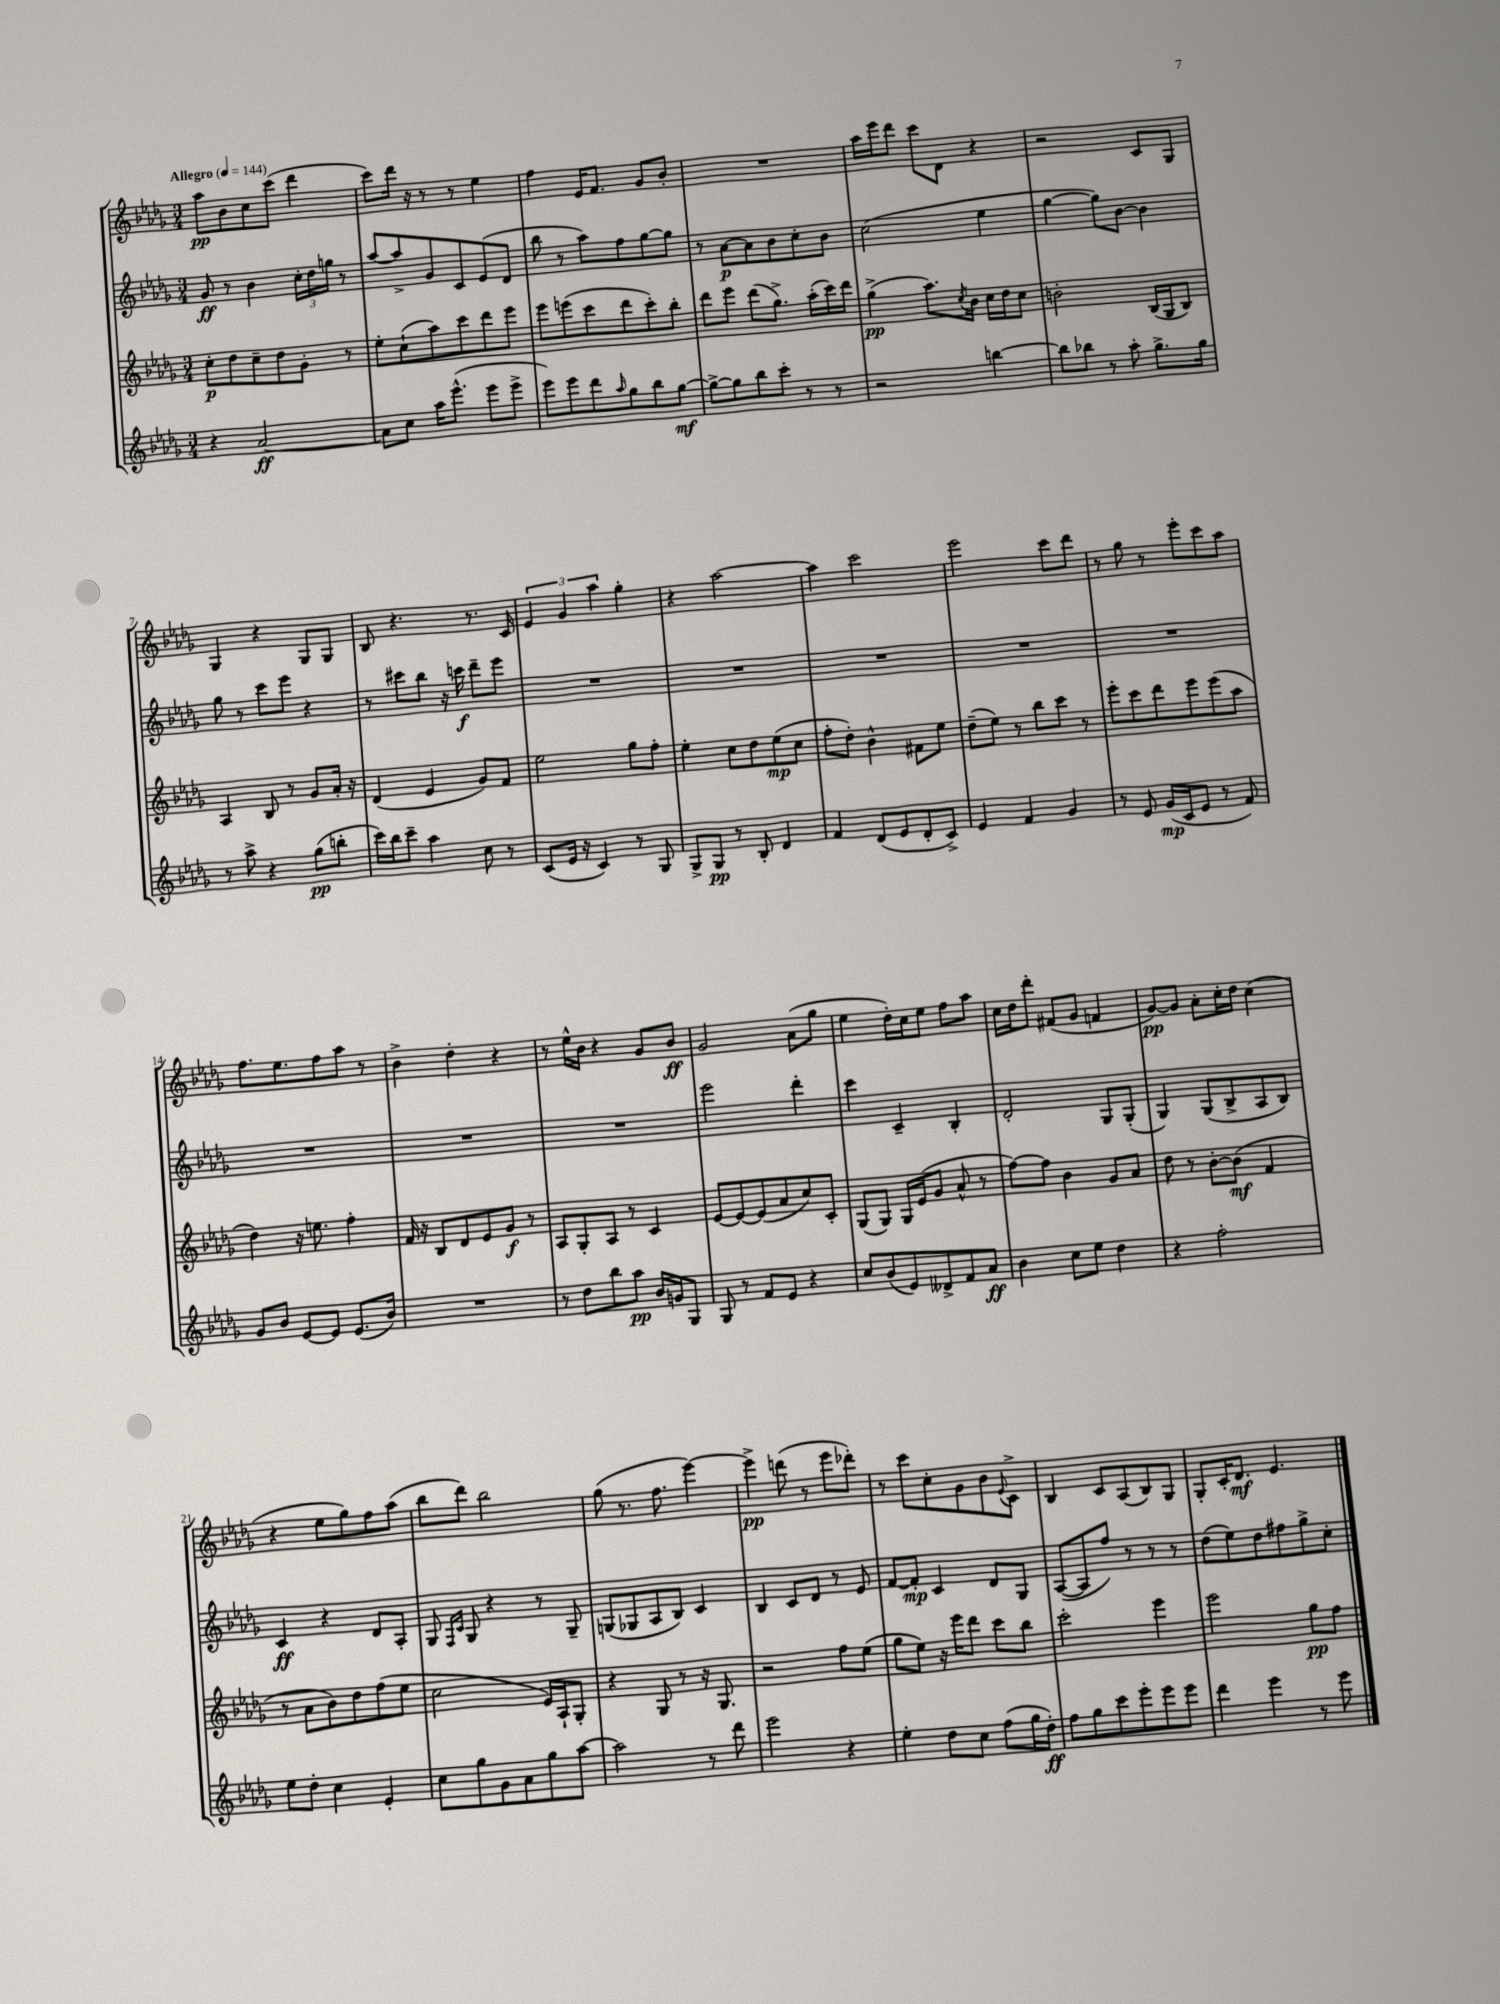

**kern	**dynam	**kern	**dynam	**kern	**dynam	**kern	**dynam
*part4	*part4	*part3	*part3	*part2	*part2	*part1	*part1
*staff4	*staff4	*staff3	*staff3	*staff2	*staff2	*staff1	*staff1
*clefG2	*	*clefG2	*	*clefG2	*	*clefG2	*
*k[b-e-a-d-g-]	*	*k[b-e-a-d-g-]	*	*k[b-e-a-d-g-]	*	*k[b-e-a-d-g-]	*
*M3/4	*	*M3/4	*	*M3/4	*	*M3/4	*
*MM144	*	*MM144	*	*MM144	*	*MM144	*
=1	=1	=1	=1	=1	=1	=1	=1
!	!	!	!	!	!	!LO:TX:a:B:t=Allegro	!
4r	.	8cc'\L	p	8g-/	ff	8aa-\L	pp
.	.	8dd-\	.	8r	.	8b-\	.
[2a-/	ff	8cc~\	.	4b-\	.	8cc\	.
.	.	8dd-\	.	.	.	(8ccc\J	.
.	.	8g-'\J	.	24cc'\LL	.	4ddd-\	.
.	.	.	.	24dd-\	.	.	.
.	.	.	.	24ggn\JJ	.	.	.
.	.	8r	.	8r	.	.	.
=2	=2	=2	=2	=2	=2	=2	=2
8a-\L]	.	8ee-'\L	.	[8aa-/L	.	8ccc\L)	.
8cc\J	.	(8cc`\	.	8aa-^/]	.	16ddd-\Jk	.
.	.	.	.	.	.	16r	.
16aa-\KL	.	8aa-\)	.	8g-/	.	8r	.
(8.eee-^^\J	.	.	.	.	.	.	.
.	.	8ccc\	.	8c/	.	8r	.
8eee-\L	.	8ddd-\	.	(8e-/	.	4ee-\	.
8eee-^\J	.	8eee-\J	.	8d-/J	.	.	.
=3	=3	=3	=3	=3	=3	=3	=3
8eee-\L)	.	8eee-\L	.	8bb-\	.	4ff\	.
8eee-\	.	(8eeen\	.	8r	.	.	.
8ddd-\	.	8ccc\	.	8aa-\L)	.	16e-/KL	.
.	.	.	.	.	.	8.f/J	.
16qqaa-/	.	.	.	.	.	.	.
8gg-\	.	8ddd-\	.	8ff\	.	.	.
8bb-\	.	8ccc'\)	.	[8gg-\	.	8g-/L	.
[8gg-\J	mf	8bb-'\J	.	8gg-\J]	.	8b-'/J	.
=4	=4	=4	=4	=4	=4	=4	=4
8gg-^\L_	.	8ddd-\L	.	8r	.	2.r	.
8gg-\]	.	8eee-\J	.	[8a-\L	p	.	.
8bb-\	.	(8ddd-\L	.	8a-\]	.	.	.
8ccc'\J	.	8.gg-^\J)	.	8b-\	.	.	.
8r	.	.	.	8cc'\	.	.	.
.	.	(16aa-'\LL	.	.	.	.	.
8r	.	16ccc\)	.	8b-\J	.	.	.
.	.	16ddd-\JJ	.	.	.	.	.
=5	=5	=5	=5	=5	=5	=5	=5
2r	.	(4gg-^\	pp	(2cc\	.	16aa-\LL	.
.	.	.	.	.	.	16eee-\J	.
.	.	.	.	.	.	8ddd-\J	.
.	.	8.aa-\L)	.	.	.	8ccc\L	.
.	.	.	.	.	.	8d-\J	.
.	.	8qcc/	.	.	.	.	.
.	.	16b-\Jk	.	.	.	.	.
[4bbn\	.	16cc\LL	.	4ee-\	.	4r	.
.	.	16dd-\J	.	.	.	.	.
.	.	8cc\J	.	.	.	.	.
=6	=6	=6	=6	=6	=6	=6	=6
8bb\L]	.	2bn'\	.	[4gg-\	.	2r	.
8bb-X\J	.	.	.	.	.	.	.
8r	.	.	.	8gg-\L])	.	.	.
8aa-'\	.	.	.	[8b-\J	.	.	.
8.gg-^\L	.	(16B-/LL	.	4b-\]	.	8c/L	.
.	.	16G-/J	.	.	.	.	.
.	.	8B-/J)	.	.	.	8G-/J	.
16gg-\Jk	.	.	.	.	.	.	.
!!LO:LB:g=z
=7	=7	=7	=7	=7	=7	=7	=7
8r	.	4A-/	.	8gg-\	.	4G-/	.
8aa-^\	.	.	.	8r	.	.	.
4r	.	8B-/	.	8ccc\L	.	4r	.
.	.	8r	.	8eee-\J	.	.	.
(8gg-\L	pp	8g-/L	.	4r	.	8G-/L	.
8bbn'\J	.	16a-'/Jk	.	.	.	8G-/J	.
.	.	16r	.	.	.	.	.
=8	=8	=8	=8	=8	=8	=8	=8
16ccc\LL)	.	(4d-/	.	8r	.	8B-/	.
16bb-\J	.	.	.	.	.	.	.
8ccc~\J	.	.	.	8ccc#X\L	.	4.r	.
4aa-\	.	4e-/	.	8bb-\J	.	.	.
.	.	.	.	16r	.	.	.
.	.	.	.	16cccn\	f	.	.
8cc\	.	8g-/L)	.	8ddd-~\L	.	8.r	.
8r	.	8f/J	.	8eee-\J	.	.	.
.	.	.	.	.	.	16c/	.
=9	=9	=9	=9	=9	=9	=9	=9
(8c/L	.	2ee-\	.	2.r	.	6e-/	.
16e-/Jk	.	.	.	.	.	.	.
.	.	.	.	.	.	6g-/	.
16r	.	.	.	.	.	.	.
4c/)	.	.	.	.	.	.	.
.	.	.	.	.	.	6aa-\	.
8r	.	8gg-\L	.	.	.	4gg-'\	.
8G-/	.	8ff'\J	.	.	.	.	.
=10	=10	=10	=10	=10	=10	=10	=10
8G-^/L	.	4ee-'\	.	2.r	.	4r	.
8G-/J	pp	.	.	.	.	.	.
8r	.	8cc\L	.	.	.	[2aa-\	.
8B-'/	.	8dd-\	.	.	.	.	.
4d-/	.	(8ee-\	mp	.	.	.	.
.	.	8cc\J	.	.	.	.	.
=11	=11	=11	=11	=11	=11	=11	=11
4f/	.	8ff'\L	.	2.r	.	4aa-\]	.
.	.	8dd-'\J)	.	.	.	.	.
(8d-/L	.	4b-^^\	.	.	.	2ccc\	.
8e-/	.	.	.	.	.	.	.
8d-'/	.	8f#X\L	.	.	.	.	.
8c^/J)	.	8ee-\J	.	.	.	.	.
=12	=12	=12	=12	=12	=12	=12	=12
4e-/	.	(8dd-~\L	.	2.r	.	2eee-\	.
.	.	8ee-\J)	.	.	.	.	.
4f/	.	8r	.	.	.	.	.
.	.	8bb-\L	.	.	.	.	.
4g-/	.	8ccc\J	.	.	.	8ccc\L	.
.	.	8r	.	.	.	8ddd-\J	.
=13	=13	=13	=13	=13	=13	=13	=13
8r	.	8eee-'\L	.	2.r	.	8r	.
8e-/	.	8ccc\	.	.	.	8gg-\	.
(16g-/LL	mp	8ddd-\	.	.	.	8r	.
16c/J	.	.	.	.	.	.	.
8e-/J	.	8eee-\	.	.	.	8eee-'\L	.
8r	.	(8eee-\	.	.	.	8ccc\	.
8f/)	.	8aa-\J	.	.	.	8aa-\J	.
!!LO:LB:g=z
=14	=14	=14	=14	=14	=14	=14	=14
8g-/L	.	4dd-\)	.	2.r	.	8.ff\L	.
8b-/J	.	.	.	.	.	.	.
.	.	.	.	.	.	8.ee-\	.
[8e-/L	.	16r	.	.	.	.	.
.	.	8.een\	.	.	.	.	.
8e-/J]	.	.	.	.	.	8ff\	.
(8.e-/L	.	4ff'\	.	.	.	8aa-\J	.
.	.	.	.	.	.	8r	.
16b-/Jk)	.	.	.	.	.	.	.
=15	=15	=15	=15	=15	=15	=15	=15
2.r	.	16f/	.	2.r	.	4b-^\	.
.	.	16r	.	.	.	.	.
.	.	8B-/L	.	.	.	.	.
.	.	8d-/	.	.	.	4dd-'\	.
.	.	8e-/	.	.	.	.	.
.	.	8g-/J	f	.	.	4r	.
.	.	8r	.	.	.	.	.
=16	=16	=16	=16	=16	=16	=16	=16
8r	.	8A-/L	.	2.r	.	8r	.
8dd-\L	.	8G-'/	.	.	.	16ee-^^\LL	.
.	.	.	.	.	.	16b-\JJ	.
8bb-\	.	8A-/J	.	.	.	4r	.
8aa-\J	pp	8r	.	.	.	.	.
16b-/LL	.	4c/	.	.	.	8g-/L	.
16gn/J	.	.	.	.	.	.	.
8G-/J	.	.	.	.	.	8b-/J	ff
=17	=17	=17	=17	=17	=17	=17	=17
8G-/	.	[8e-/L	.	2eee-\	.	2g-/	.
8r	.	8e-/_	.	.	.	.	.
8f/L	.	(8e-/]	.	.	.	.	.
8e-/J	.	8a-/	.	.	.	.	.
4r	.	8cc/)	.	4ddd-'\	.	(8a-\L	.
.	.	8c'/J	.	.	.	8gg-\J	.
=18	=18	=18	=18	=18	=18	=18	=18
8cc/L	.	(8G-/L	.	4ccc\	.	4ee-\	.
(8b-/	.	8G-/J)	.	.	.	.	.
8e-/)	.	16G-/LL	.	4c~/	.	16dd-'\LL)	.
.	.	(16e-/J	.	.	.	16cc\J	.
8d--X^/	.	8g-/J	.	.	.	8ee-\J	.
8f/	.	8a-^^/	.	4B-'/	.	8ff\L	.
8a-/J	ff	8r	.	.	.	8aa-\J	.
=19	=19	=19	=19	=19	=19	=19	=19
4b-\	.	[8ff\L)	.	2d-'/	.	16cc\LL	.
.	.	.	.	.	.	16dd-\J	.
.	.	8ff\J]	.	.	.	8ddd-'\J	.
8cc\L	.	4b-\	.	.	.	(8f#X/L	.
8ee-\J	.	.	.	.	.	8g-/J	.
4dd-\	.	8g-/L	.	8G-/L	.	4fn/	.
.	.	8a-/J	.	(8G-'/J	.	.	.
=20	=20	=20	=20	=20	=20	=20	=20
4r	.	8dd-\	.	4G-/)	.	[8g-/L)	pp
.	.	8r	.	.	.	8g-/J]	.
2ff'\	.	[8b-'\L	.	(8G-/L	.	8a-'\L	.
.	.	(8b-\J]	mf	8B-^/	.	16cc'\L	.
.	.	.	.	.	.	16dd-\JJ	.
.	.	4f/	.	8A-/	.	(4cc\	.
.	.	.	.	8B-/J)	.	.	.
!!LO:LB:g=z
=21	=21	=21	=21	=21	=21	=21	=21
8ee-\L	.	8r	.	4c/	ff	4r	.
8dd-'\J	.	8a-\L	.	.	.	.	.
4cc\	.	8b-\)	.	4r	.	8ee-\L	.
.	.	8dd-\	.	.	.	8gg-\)	.
4e-'/	.	(8ff\	.	8d-/L	.	8ff\	.
.	.	8ee-\J	.	8A-'/J	.	(8aa-\J	.
=22	=22	=22	=22	=22	=22	=22	=22
8cc\L	.	2cc\	.	8G-/	.	8bb-\L	.
.	.	.	.	16qqF/LL	.	.	.
.	.	.	.	16qqc/JJ	.	.	.
8gg-\	.	.	.	8G-/	.	8ddd-\J)	.
8g-\	.	.	.	4r	.	2bb-\	.
8a-\	.	.	.	.	.	.	.
8gg-\	.	16e-/LL)	.	8r	.	.	.
.	.	16A-`/J	.	.	.	.	.
[8aa-\J	.	8G-'/J	.	8G-~/	.	.	.
=23	=23	=23	=23	=23	=23	=23	=23
2aa-\]	.	4r	.	(8Gn/L	.	(8gg-\	.
.	.	.	.	8G-X/	.	8.r	.
.	.	8G-/	.	8A-/	.	.	.
.	.	.	.	.	.	8.ff\	.
.	.	8r	.	8B-/J)	.	.	.
8r	.	16r	.	4c/	.	[4eee-\)	.
.	.	8.G-/	.	.	.	.	.
8ddd-\	.	.	.	.	.	.	.
=24	=24	=24	=24	=24	=24	=24	=24
2eee-\	.	2r	.	4B-/	.	4eee-^\]	pp
.	.	.	.	8c/L	.	(8dddn\	.
.	.	.	.	8d-/J	.	8r	.
4r	.	8ff\L	.	8r	.	8eee-\L	.
.	.	(8ee-\J	.	8e-/	.	8ddd-X'\J)	.
=25	=25	=25	=25	=25	=25	=25	=25
4ee-'\	.	8gg-\L	.	[8f/L	.	8r	.
.	.	8ee-\J)	.	8f'/J]	mp	8ccc\L	.
8dd-\L	.	16r	.	4c/	.	8cc'\	.
.	.	16eee-\KL	.	.	.	.	.
8cc\J	.	8ddd-\J	.	.	.	8g-\	.
(8ff\L	.	8ccc\L	.	8d-/L	.	8b-\	.
.	.	.	.	.	.	8qqe-/	.
16gg-\L	.	8bb-\J	.	8G-/J	.	8c^\J	.
16dd-'\JJ)	ff	.	.	.	.	.	.
=26	=26	=26	=26	=26	=26	=26	=26
8ff\L	.	2ccc'\	.	([8A-/L	.	4B-/	.
8gg-\	.	.	.	8A-/]	.	.	.
8ccc\	.	.	.	8ff/J)	.	8c/L	.
8eee-'\	.	.	.	8r	.	(8A-/	.
8eee-\	.	4eee-\	.	8r	.	8B-/)	.
8eee-\J	.	.	.	8r	.	8G-/J	.
=27	=27	=27	=27	=27	=27	=27	=27
4ddd-\	.	2eee-\	.	(8dd-\L	.	8G-'/L	.
.	.	.	.	8ee-\)	.	16c'/K	.
.	.	.	.	.	.	8.d-/J	mf
4eee-\	.	.	.	8dd-\	.	.	.
.	.	.	.	8ff#X\	.	4.e-/	.
8r	.	8gg-\L	pp	8gg-^\	.	.	.
8eee-\	.	8ff\J	.	8cc'\J	.	.	.
==	==	==	==	==	==	==	==
*-	*-	*-	*-	*-	*-	*-	*-
